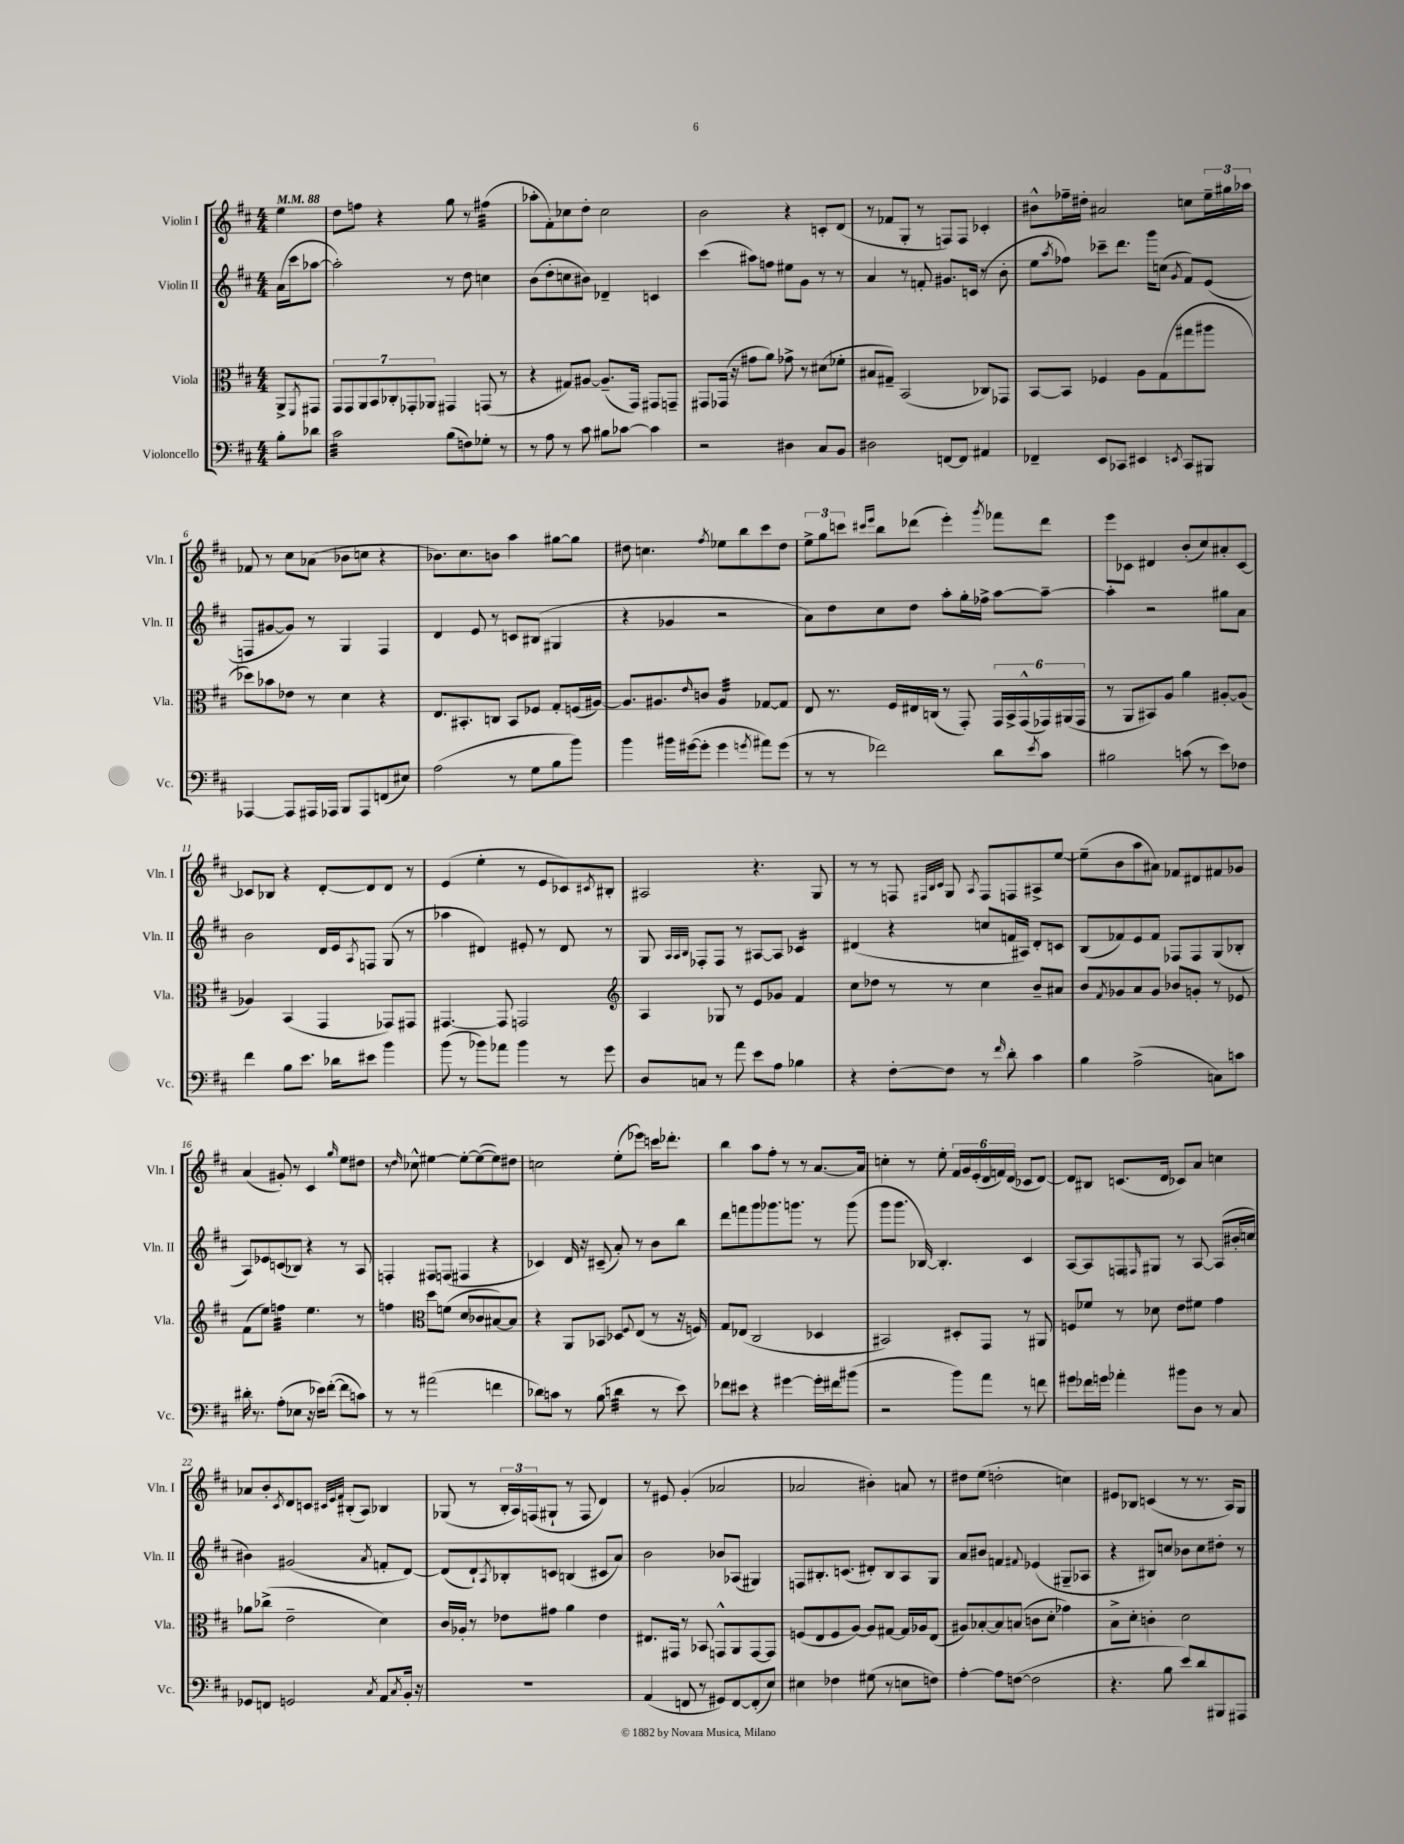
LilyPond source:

<<
\new StaffGroup <<
\new Staff = "s0" \with { instrumentName = "Violin I" shortInstrumentName = "Vln. I" } {
    \clef treble \key d \major \numericTimeSignature \time 4/4 \partial 4 \tempo 4 = 88
    e''4 |
    d''8 f''8 r4 g''8 r8 fis''4:32( |
    aes''8-. fis'8-.) ces''8 d''8-. ces''2 |
    b'2 r4 c'8-. d'8( |
    r8 fes'8 g8-. r8 f8) f8 ces'4-. |
    bis'8-^ fes''16-- dis''16-. ais'2 c''8 \tuplet 3/2 { e''16-- gis''16 aes''16 } |
    fes'8 r8 cis''8 aes'8( bes'8 c''8 r4 |
    bes'8.) cis''8. b'8 a''4 gis''8~ gis''8 |
    dis''8 c''4. \acciaccatura { fis''8 } ees''8 b''8 cis'''8 dis''8 |
    \tuplet 3/2 { e''8-> g''8 c'''8 } \grace { cis'''16 e'''16 } b''8 des'''8( e'''4-.) \acciaccatura { g'''8 } fes'''8 des'''8 |
    e'''8 ces'8 dis'4 b'8-.( cis''8) ais'8-. ces'8~ |
    ces'8 bes8 r4 d'8~-. d'8 d'8 r8 |
    e'4( e''4-. r8 e'8 ces'8) \acciaccatura { cis'8 } bis8-. |
    ais2 r4. g8 |
    r8 r8 f8 \grace { fis32 b32 cis'32 } g8 \acciaccatura { a8 } fis8 f8 ais8-> e''8~ |
    e''8--( b'8 a''8 ais'8) fes'8 dis'8 fis'8 ges'8 |
    a'4( gis'8-.) r8 cis'4 \grace { g''16 } e''8 dis''8 |
    r8 \grace { d''16 } ces''8-^ eis''4~ eis''8~-. eis''8~( eis''8) dis''8 |
    c''2 e''8-.( ees'''8) c'''16 des'''8.-. |
    b''4 a''8 fis''8-. r8 r8 a'8.~ a'16 |
    c''4-. r8 e''8-. \tuplet 6/4 { fis'16 g'16 e'16-.( d'16 f'16) d'16( } ces'8 d'8~) |
    d'8 bis8 c'8.( d'16 ces'8) a'8 c''4 |
    aes'8 b'8-. \acciaccatura { cis'8 } d'8 c'8 \grace { cis'32 e'32 fis'32 } bis8-.( a8) bes4 |
    ges8( r8 \tuplet 3/2 { b16-. a16) f16( } gis8-! r8 f8 d'4) |
    r8 eis'8 g'4-.( aes'2 |
    aes'2 bis'4-.) a'8 r8 |
    dis''8 e''8( d''2-. c''4) |
    eis'8 bes8 c'4( r8 r8. a16) g8 \bar "|." |
}
\new Staff = "s1" \with { instrumentName = "Violin II" shortInstrumentName = "Vln. II" } {
    \clef treble \key d \major \numericTimeSignature \time 4/4 \partial 4
    a'16( cis'''16 aes''8~ |
    aes''2-.) r8 d''8 c''4 |
    b'8( d''8-. c''8 bis'8) des'4-- c'4 |
    cis'''4( ais''8) f''8 eis''8 g'8 r8 r8 |
    a'4 r8 f'8-. gis'8. c'16( r8 b'8-. |
    e''8 \acciaccatura { a''8 } fes''8) ces'''8-- d'''8. g'''16 c''8( \acciaccatura { g'8 } fis'8) e'8( |
    f8 gis'8~ gis'8) r8 g4 f4 |
    d'4 e'8 r8 c'8 bis8( gis4 |
    r4 ges'4 r2 |
    a'8) d''8 cis''8 d''8 a''8-. g''16-. fes''16-> a''8~ a''8~-- |
    a''4-. r2 gis''8 a'8 |
    b'2 d'16 e'16 \acciaccatura { a8 } f8 g8( r8 |
    aes''4 dis'4) eis'8-. r8 dis'8 r8 |
    g8 \grace { a32 a32 b32 } fes8-. fes8 r8 ais8~ ais8 ces'4:16 |
    dis'4( r4 c''8 f'16 ais16) dis'8-. c'8 |
    b8( fes'8) e'8 fes'8 fes8 fes8 g8( bes8-. |
    a8) ees'8 c'8( bes8) r4 r8 a8 |
    f4-. fis8 f8( fis4 r4 |
    ces'4) d'16 r16 cis'8--( a'8-.) r8 b'8 b''8 |
    d'''8 f'''8 g'''8 ges'''8. g'''8. r8 g'''8( |
    g'''8 g'''8. bes16~) bes4.-. cis'4 |
    a8~ a8 f8 \grace { fis16 } gis8 r8 a8~ a8( bis'16-. c''16 |
    bis'4) gis'2( \acciaccatura { a'8 } f'8-. d'8~) |
    d'8( d'8-!) \acciaccatura { a8 } bes8-. c'8 b4( cis'8 a'8) |
    b'2 bes'8 aes8( gis4) |
    f8 bis8.-. c'8.( dis'8-.) bis8 a8 g8 |
    a'8 bis'8 f'4 \appoggiatura { fis'8 } ees'4( gis8-- aes8 |
    r4 bis8) c''8 bes'8 c''8 dis''8-. r8 \bar "|." |
}
\new Staff = "s2" \with { instrumentName = "Viola" shortInstrumentName = "Vla." } {
    \clef alto \key d \major \numericTimeSignature \time 4/4 \partial 4
    a,8-> \acciaccatura { fis,8 } gis,8 |
    \tuplet 7/4 { g,8 g,8 a,8 b,8 ces8-. ges,8-. aes,8 } gis,4 g,8( r8 |
    r4 gis8) ais8~ ais8.--( g,16) gis,8 g,8-- |
    gis,8 ges,16( r16 gis'8 a'8) ges'8-> r8 dis'8( fes'8-. |
    bis8 gis8--) b,2( ces8) ges,8 |
    b,8~ b,8 fes4 a8 g8( gis''8 ais''8 |
    des''8) bes'8 ees'8 r8 d'4 r4 |
    e8. bis,8.-. c8 bis,8 fes8 g8-. f16( ais16~) |
    ais8. ais8. \grace { e'16 } c'8 ais4:32 ges8~ ges8 |
    e8 r8. fis16 eis16 c16( r8 g,8-.) \tuplet 6/4 { g,16 b,16-> g,16-^( ges,16) ais,16( ges,16 } |
    r8 a,8 bis,8) a8 a'4 ais8~-. ais8( |
    aes4) b,4( g,4 ges,8) gis,8 |
    gis,4.~ gis,8 g,2 |
    \clef treble a4 ges8 r8 e'8 ges'8 fis'4 |
    cis''8 des''8 r8 r8 cis''4 b'8-- ais'8 |
    b'8 \acciaccatura { fis'8 } ges'8 a'8 ges'8 bes'8 g'8-. r8 ees'8 |
    fis'8( e''8) f''4:32 e''4. r8 |
    f''4 \clef alto d''8 f'8( d'8 ces'8 bis8~) bis8 |
    r4 a,8 bes,8 des8 \appoggiatura { fis8 } e8( r8 r16 f16) |
    g8 ees8( cis2 des4 |
    bis,2) dis8-. g,8 r8 ais,8 |
    f8 fes'8 r8 des'8 e'8 fis'8 g'4 |
    aes'8 ces''8->( e'2-- d'4) |
    cis'16 aes16-. r8 ees'8 gis'8 a'4 ees'4 |
    eis8. gis,16 r8 bes,8 g,8-^ a,8 g,8~ g,8 |
    f8( e8 f8 a8~) a8 gis8~ gis16 aes16 e8( |
    ais8) bes8~-. bes8 b8( c'8 d'8-. ges'4) |
    b8-> d'8-. c'4-. d'2 \bar "|." |
}
\new Staff = "s3" \with { instrumentName = "Violoncello" shortInstrumentName = "Vc." } {
    \clef bass \key d \major \numericTimeSignature \time 4/4 \partial 4
    b8-. des'8 |
    cis'2:32 b8( f8) ges8-. r8 |
    r8 a8 r8 cis'8 bis8 ces'8~ ces'4 |
    r2 dis4 cis8 b,8 |
    dis2 f,8~ f,8 ais,4 |
    fes,4-- e,8 ces,8 eis,4 \acciaccatura { e,8 } ces,8 bis,,8 |
    aes,,4~ aes,,8 ais,,16 aes,,16 b,,8 aes,,8 f,8( eis8) |
    a2( r8 g8 b8 b'8) |
    b'4 bis'16 gis'16~( gis'8-. gis'4 \acciaccatura { g'8 } ais'8) g'8( |
    r8 r8 fes'2) d'8 \acciaccatura { e'8 } cis'8 |
    bis2 c'8( r8 e'8) fes8 |
    fis'4 b8 e'8. des'16 eis'8 b'4 |
    b'8( r8 bes'8) aes'8 bes'4 r8 g'8 |
    d8 c8 r8 a'8 e'8 a8 bes4 |
    r4 fis8~-. fis8 r8 \grace { fis'16 } d'8-. cis'4 |
    b4 a2->( c8) c'8 |
    dis'16-. r8. a8-.( ees8 r16 ees'16) fis'8~-.( fis'8 c'8) |
    r8 r8 ais'2( f'4 |
    des'8) c'8 r8 b8( d'4:32 r8 e'8) |
    fes'8 eis'8 r4 gis'4~ gis'16-. fis'16 bis'8( |
    r2 b'8) a'8 r8 f'8 |
    gis'8 fes'16 g'16 aes'4-. bis'8 d8 r8 cis8 |
    ges,8 f,8 g,2 \acciaccatura { cis8 } a,8 \acciaccatura { cis8 } b,16-. r16 |
    R1 |
    a,4( f,8 r8 gis,8) f,8~ f,8-.( e8) |
    eis4 fes4 gis8( r8 e8 f8) |
    a4~-. a8 f8~( f2 |
    r4. b8 e'8) d'8 bis,,8 ais,,8 \bar "|." |
}
>>
>>
